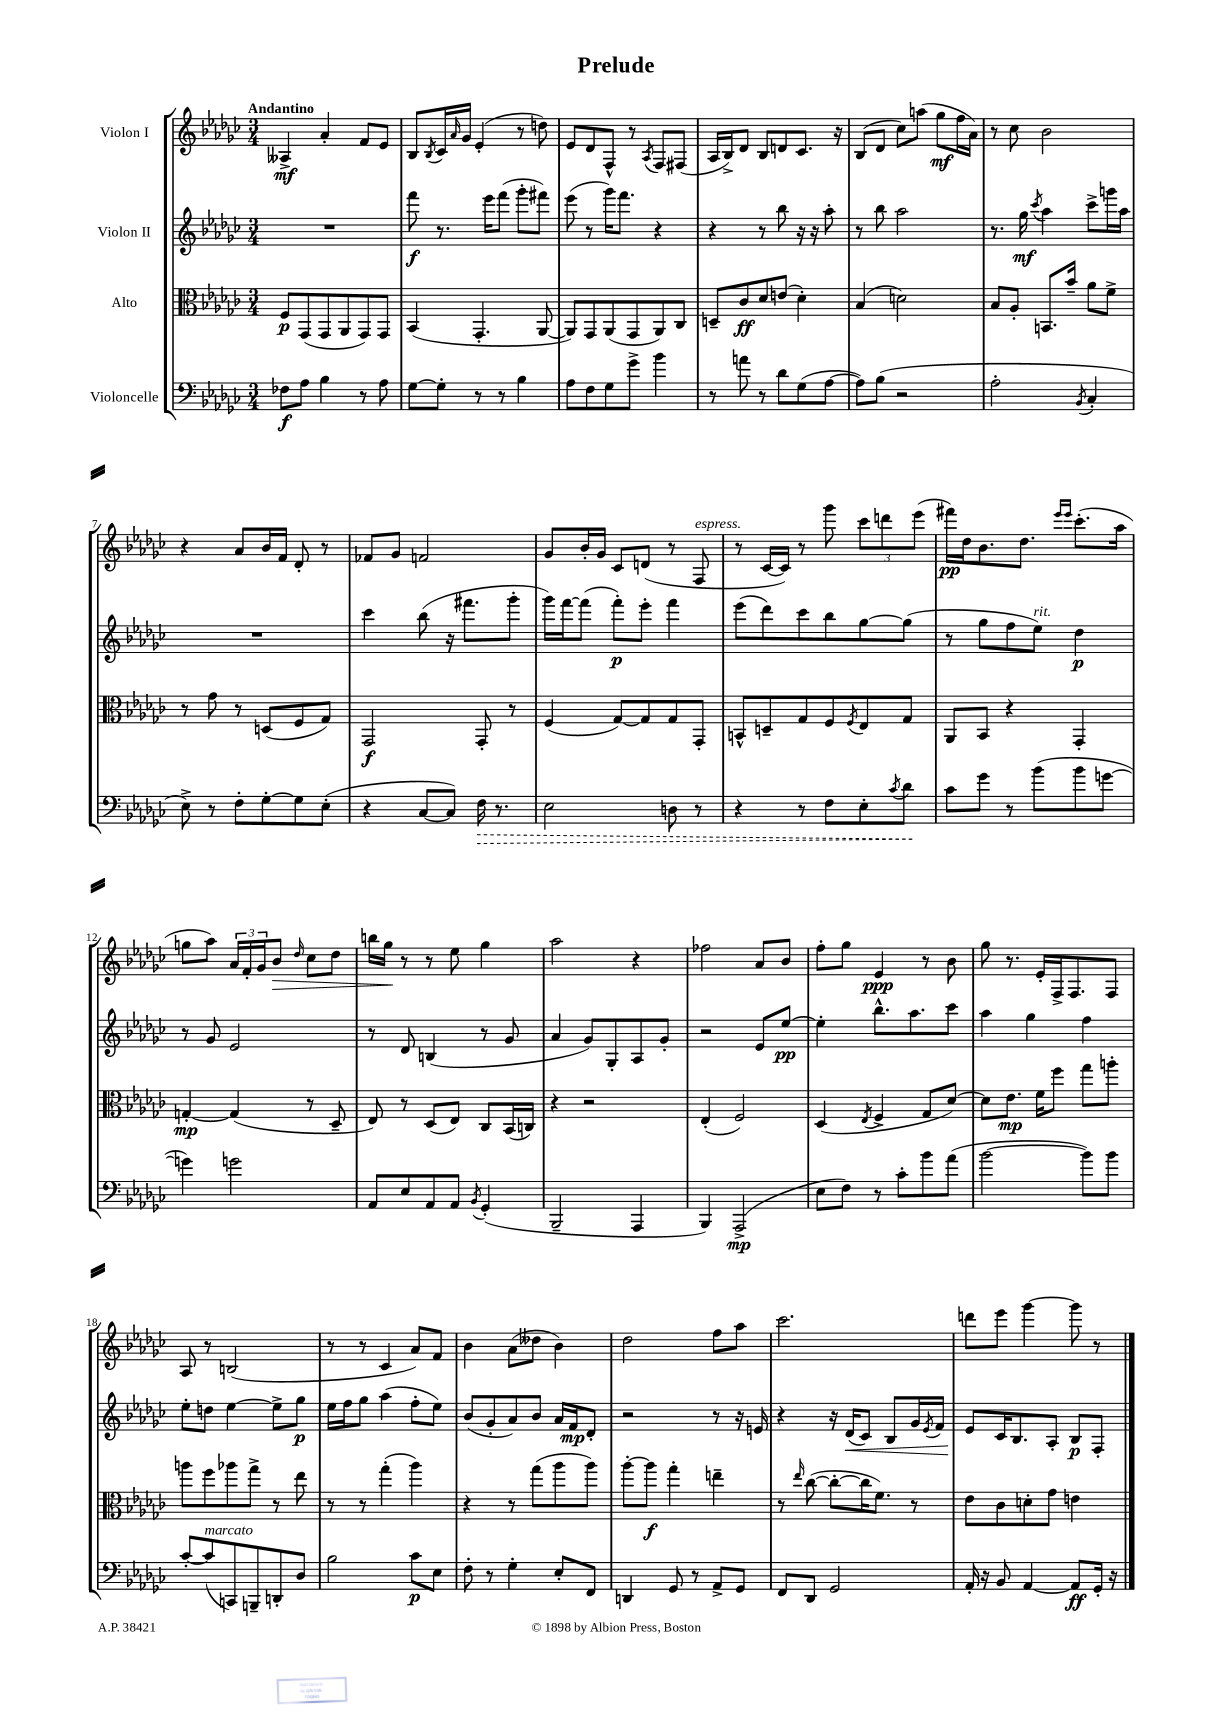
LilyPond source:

\header { title = "Prelude" }
<<
\new StaffGroup <<
\new Staff = "s0" \with { instrumentName = "Violon I" } {
    \clef treble \key ges \major \numericTimeSignature \time 3/4 \tempo "Andantino"
    aeses4->\mf aes'4-. f'8 ees'8 |
    bes8 \acciaccatura { bes8 } ces'16 \grace { aes'16 } ges'16 ees'4-.( r8 d''8) |
    ees'8 des'8 f8-^ r8 \acciaccatura { aes8 } f8 fis8( |
    aes16 bes16->) des'8 bes8 d'8 ces'8. r16 |
    bes8( des'8 ces''8) a''8( ges''8\mf f''16 aes'16) |
    r8 ces''8 bes'2 |
    r4 aes'8 bes'16 f'16 des'8-. r8 |
    fes'8 ges'8 f'2 |
    ges'8 bes'16-. ges'16 ces'8 d'8( r8 f8^\markup { \italic "espress." } |
    r8 ces'16~ ces'16) r8 ges'''8 \tuplet 3/2 { ces'''8 d'''8 ees'''8( } |
    fis'''16\pp) des''16 bes'8. des''8. \grace { ees'''16 ees'''16 } ces'''8.-.( aes''16 |
    g''8 aes''8) \tuplet 3/2 { aes'16 f'16-. ges'16 } bes'8\> \grace { des''16 } ces''8 des''8 |
    b''16 ges''16\! r8 r8 ees''8 ges''4 |
    aes''2 r4 |
    fes''2 aes'8 bes'8 |
    f''8-. ges''8 ees'4\ppp r8 bes'8 |
    ges''8 r8. ees'16-. f16-> f8. f8 |
    aes8 r8 b2( |
    r8 r8 ces'4 aes'8) f'8 |
    bes'4 aes'8( deses''8 bes'4) |
    des''2 f''8 aes''8 |
    ces'''2. |
    d'''8 ees'''8 ges'''4~ ges'''8 r8 \bar "|." |
}
\new Staff = "s1" \with { instrumentName = "Violon II" } {
    \clef treble \key ges \major \numericTimeSignature \time 3/4
    R2. |
    f'''8\f r8. ees'''16 f'''8( ges'''8-. fis'''8) |
    ees'''8( r8 ges'''16) f'''8. r4 |
    r4 r8 bes''8 r16 r16 aes''8-. |
    r8 bes''8 aes''2 |
    r8. ges''16\mf \acciaccatura { ces'''8 } aes''4 ces'''8-> g'''16 aes''16 |
    R2. |
    ces'''4 bes''8( r16 fis'''8. ges'''8-. |
    ges'''16) f'''16~ f'''8( f'''8-.\p) ees'''8-. f'''4 |
    ees'''8( des'''8) ces'''8 bes''8 ges''8~ ges''8( |
    r8 ges''8 f''8 ees''8^\markup { \italic "rit." }) des''4\p |
    r8 ges'8 ees'2 |
    r8 des'8 b4( r8 ges'8 |
    aes'4 ges'8) ges8-. aes8 ges'8-. |
    r2 ees'8 ees''8~\pp |
    ees''4-. bes''8.-^ aes''8. ces'''8 |
    aes''4 ges''4 f''4 |
    ees''8-. d''8 ees''4~ ees''8-> ges''8\p |
    ees''16 f''16 ges''8 aes''4( f''8-. ees''8) |
    bes'8( ges'8-. aes'8) bes'8 aes'16 f'16\mp des'8-. |
    r2 r8 r16 e'16 |
    r4 r16 des'16\<( ces'8) bes8 ges'16 \acciaccatura { ees'8 } f'16 |
    ees'8\! ces'16 bes8. aes8-. bes8\p f8-. \bar "|." |
}
\new Staff = "s2" \with { instrumentName = "Alto" } {
    \clef alto \key ges \major \numericTimeSignature \time 3/4
    f8\p ges,8( ges,8 aes,8 ges,8) ges,8 |
    bes,4( ges,4.-. aes,8~ |
    aes,8) ges,8 aes,8( ges,8 aes,8) ces8 |
    d8-- ces'8\ff des'8 e'8( des'4-.) |
    bes4( d'2) |
    bes8 aes8-. b,8. bes'16-- aes'8 f'8-> |
    r8 ges'8 r8 d8( f8 ges8) |
    ges,2\f ges,8-. r8 |
    f4( ges8~) ges8 ges8 ges,8-. |
    b,8-^ d8-- ges8 f8 \acciaccatura { f8 } ees8 ges8 |
    aes,8 bes,8 r4 ges,4-. |
    g4~-.\mp g4( r8 des8-- |
    ees8) r8 des8( ees8) ces8 bes,16( c16) |
    r4 r2 |
    ees4-.( f2) |
    des4( \acciaccatura { ees8 } f4-> ges8 des'8~) |
    des'8 ees'8.\mp f'16 f''8 ges''8 a''8-. |
    a''8 f''8 aes''8 ges''8-> r8 ees''8 |
    r8 r8 ges''4-.( aes''4) |
    r4 r8 ges''8( aes''8 aes''8) |
    aes''8~-. aes''8\f ges''4-. e''4-- |
    r8 \grace { ees''16 } ces''8~( ces''8~-. ces''16 f'8.) r8 |
    ees'8 ces'8 d'8-. ges'8 e'4 \bar "|." |
}
\new Staff = "s3" \with { instrumentName = "Violoncelle" } {
    \clef bass \key ges \major \numericTimeSignature \time 3/4
    fes8\f aes8 bes4 r8 aes8 |
    ges8~ ges8-. r8 r8 bes4 |
    aes8 f8 ges8 ges'8-> bes'4 |
    r8 a'8 r8 des'8 ges8( aes8~ |
    aes8) bes8( r2 |
    aes2-. \acciaccatura { bes,8 } ces4-. |
    ees8->) r8 f8-. ges8~-. ges8 ees8-.( |
    r4 ces8~ ces8) \once \override Hairpin.style = #'dashed-line f16\> r8. |
    ees2 d8 r8 |
    r4 r8 f8 ees8-. \acciaccatura { ces'8 } des'8\! |
    ces'8 ges'8 r8 bes'8( bes'8 g'8~ |
    g'4) g'2 |
    aes,8 ees8 aes,8 aes,8 \acciaccatura { bes,8 } ges,4-.( |
    bes,,2-- aes,,4 |
    bes,,4) aes,,2->\mp( |
    ees8 f8) r8 ces'8-. bes'8 aes'8( |
    bes'2~ bes'8) bes'8 |
    ces'8~-. ces'8^\markup { \italic "marcato" }( c,8) b,,8-- d,8-. des8 |
    bes2 ces'8\p ees8 |
    f8-. r8 ges4-. ees8-. f,8 |
    d,4 ges,8 r8 aes,8-> ges,8 |
    f,8 des,8 ges,2 |
    aes,16-. r16 bes,8 aes,4~ aes,8\ff ges,16-. r16 \bar "|." |
}
>>
>>
